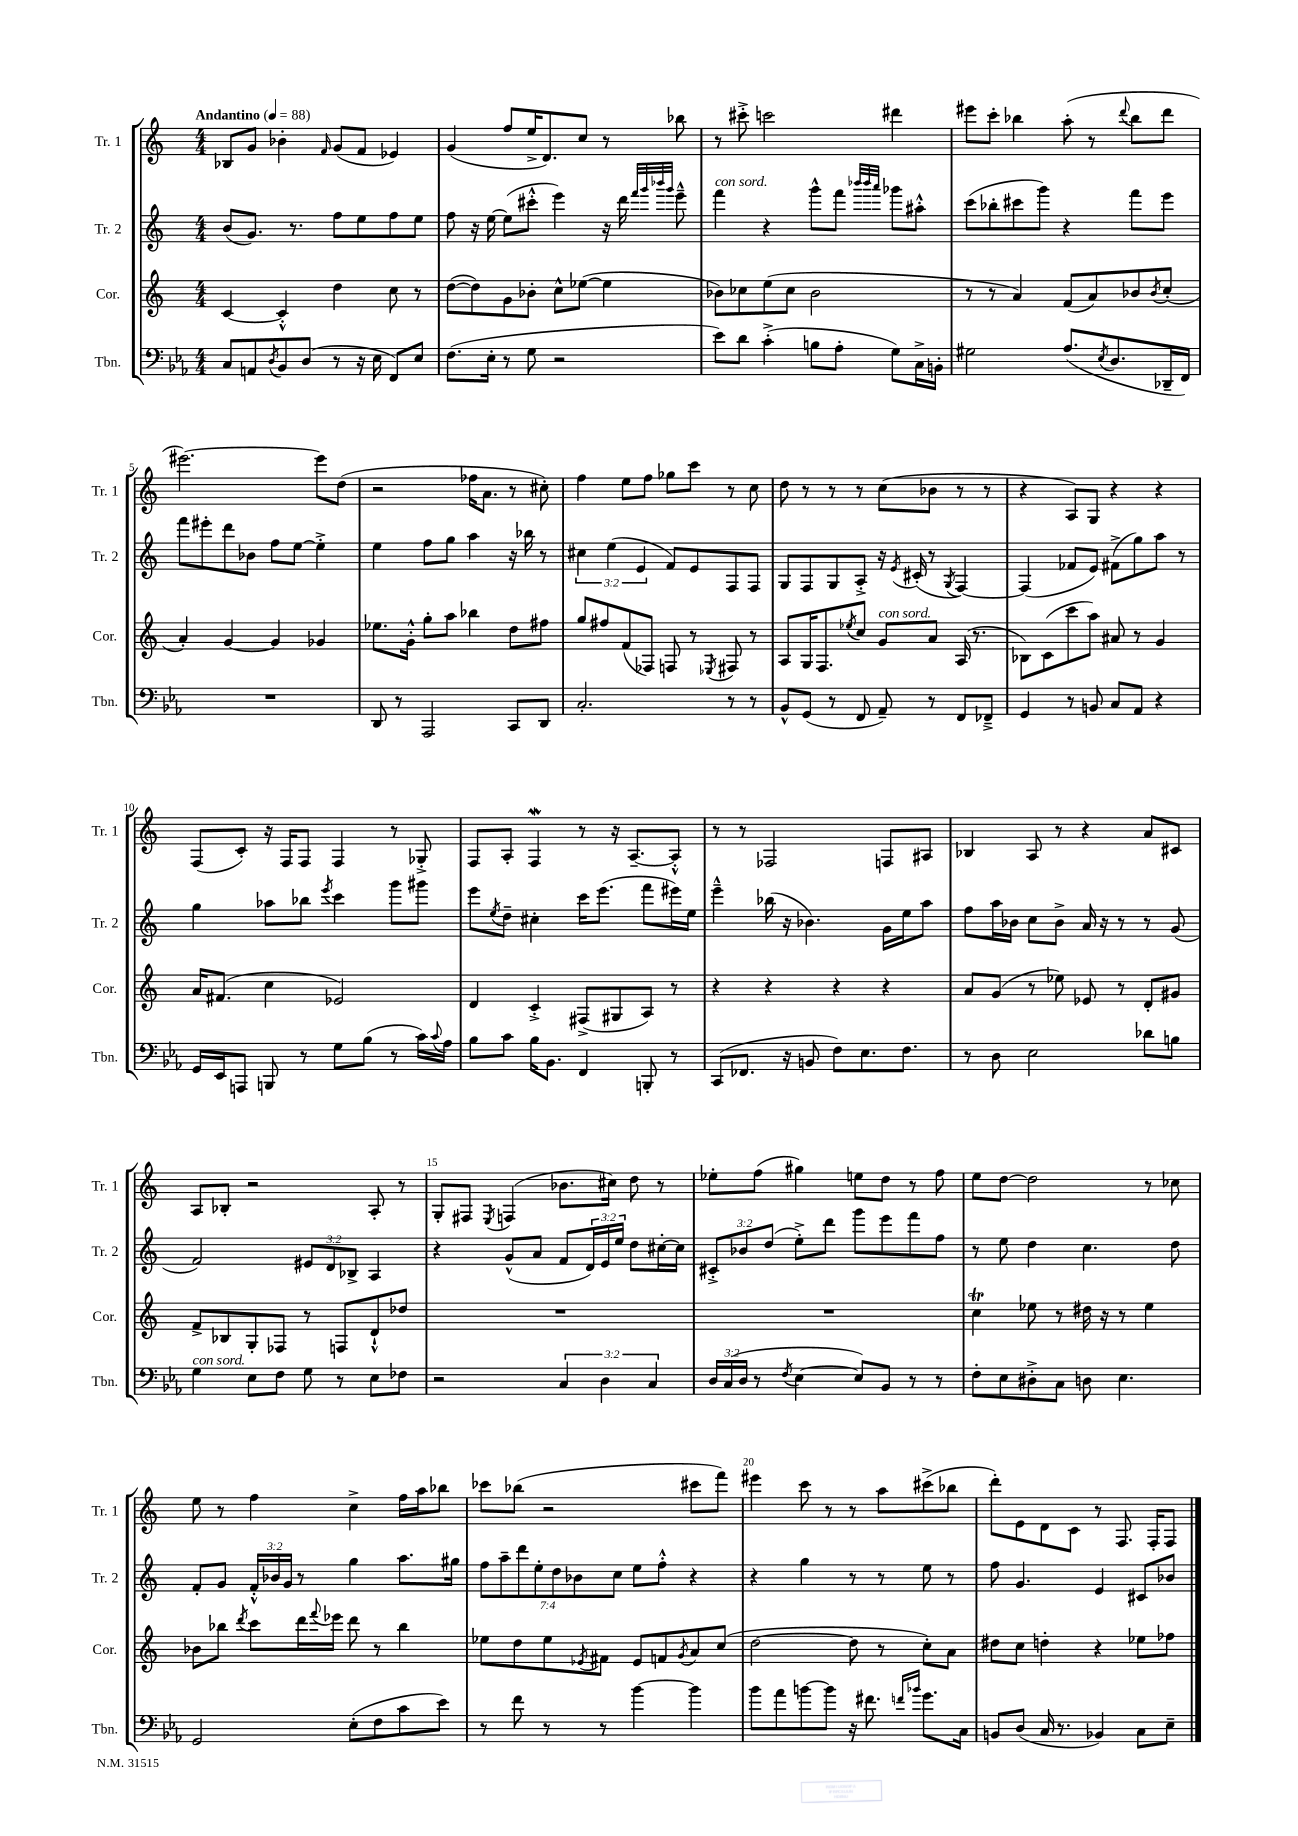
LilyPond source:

<<
\new StaffGroup <<
\new Staff = "s0" \with { instrumentName = "Tr. 1" shortInstrumentName = "Tr. 1" } {
    \clef treble \key c \major \numericTimeSignature \time 4/4 \tempo "Andantino" 4 = 88
    bes8 g'8 bes'4-. \grace { f'16 } g'8( f'8 ees'4) |
    g'4( f''8 e''16-> d'8.) c''8 r8 bes''8 |
    r8 cis'''8-.-> c'''2 dis'''4 |
    eis'''8 c'''8-. bes''4 a''8-.( r8 \appoggiatura { d'''8 } bes''8 d'''8 |
    eis'''2.~) eis'''8 d''8( |
    r2 fes''16 a'8. r8 cis''8-.) |
    f''4 e''8 f''8 ges''8 c'''8 r8 c''8 |
    d''8 r8 r8 r8 c''8( bes'8 r8 r8 |
    r4 a8) g8 r4 r4 |
    f8( c'8-.) r16 f16 f8 f4 r8 ges8-.-> |
    f8 a8-. f4\mordent r8 r16 a8.~-- a8-.-^ |
    r8 r8 fes2 f8 ais8 |
    bes4 a8 r8 r4 a'8 cis'8 |
    a8 bes8-. r2 a8-. r8 |
    g8-. fis8 \acciaccatura { e8 } f4( bes'8. cis''16) d''8 r8 |
    ees''8-. f''8( gis''4) e''8 d''8 r8 f''8 |
    e''8 d''8~ d''2 r8 ces''8 |
    e''8 r8 f''4 c''4-> f''16 a''16 bes''8 |
    ces'''8 bes''8( r2 cis'''8 f'''8) |
    eis'''4 c'''8 r8 r8 a''8 cis'''8->( bes''8 |
    d'''8-.) e'8 d'8 c'8 r8 f8. f16-. f8 \bar "|." |
}
\new Staff = "s1" \with { instrumentName = "Tr. 2" shortInstrumentName = "Tr. 2" } {
    \clef treble \key c \major \numericTimeSignature \time 4/4 \override Staff.TupletNumber.text = #tuplet-number::calc-fraction-text
    b'8( g'8.) r8. f''8 e''8 f''8 e''8 |
    f''8 r16 e''16~ e''8( cis'''8-.-^ e'''4) r16 d'''16 \grace { f'''32 g'''32 bes'''32 g'''32 } e'''8---^ |
    f'''4^\markup { \italic "con sord." } r4 g'''8-^ f'''8 \grace { bes'''32 bes'''32 a'''32 } ges'''8 ais''8-.-^ |
    c'''8( bes''8-. cis'''8 g'''8) r4 f'''8 e'''8 |
    f'''8 eis'''8-. d'''8 bes'8 f''8 e''8~ e''4-.-> |
    e''4 f''8 g''8 a''4 r16 bes''16 r8 |
    \tuplet 3/2 { cis''4 e''4( e'4 } f'8) e'8 f8 f8 |
    g8 f8 g8 a8-.-> r16 \acciaccatura { e'8 } cis'16-.( r8 \acciaccatura { g8 } f4~) |
    f4( fes'8 e'8) fis'8->( g''8) a''8 r8 |
    g''4 aes''8 bes''8 \acciaccatura { e'''8 } c'''4 g'''8 gis'''8 |
    e'''8 \acciaccatura { e''8 } d''8-- cis''4-. c'''16 e'''8.( f'''8 eis'''16) e''16 |
    e'''4---^ bes''16( r16 bes'4.) g'16 e''16 a''8 |
    f''8 a''16 bes'16 c''8 bes'8-> a'16 r16 r8 r8 g'8( |
    f'2) \tuplet 3/2 { eis'8 d'8 bes8-> } a4 |
    r4 g'8-^( a'8 f'8 \tuplet 3/2 { d'16) e'16 e''16 } d''8 cis''16~-. cis''16 |
    \tuplet 3/2 { cis'8-.-> bes'8 d''8( } e''8-.->) d'''8 g'''8 e'''8 f'''8 f''8 |
    r8 e''8 d''4 c''4. d''8 |
    f'8-. g'8 \tuplet 3/2 { f'16-.-^ bes'16 g'16 } r8 g''4 a''8. gis''16 |
    \tuplet 7/4 { f''8 a''8-- d'''8 e''8-. d''8 bes'8 c''8 } e''8 f''8-.-^ r4 |
    r4 g''4 r8 r8 e''8 r8 |
    f''8 g'4. e'4 cis'8 bes'8 \bar "|." |
}
\new Staff = "s2" \with { instrumentName = "Cor." shortInstrumentName = "Cor." } {
    \clef treble \key c \major \numericTimeSignature \time 4/4
    c'4~ c'4-.-^ d''4 c''8 r8 |
    d''8~( d''8) g'8 bes'8-. c''8-^ ees''8~( ees''4 |
    bes'8) ces''8 e''8( ces''8 bes'2 |
    r8 r8 a'4) f'8( a'8) bes'8 \acciaccatura { bes'8 } c''8-.( |
    a'4-.) g'4~ g'4 ges'4 |
    ees''8. g'16-.-^ g''8-. a''8 bes''4 d''8 fis''8 |
    g''8 fis''8 f'8( fes8) f8 r8 \acciaccatura { ees8 } fis8 r8 |
    a8 g16 f8. \acciaccatura { ees''8 } c''8 g'8^\markup { \italic "con sord." } a'8 a16( r8. |
    bes8) c'8( c'''8 a''8) ais'8 r8 g'4 |
    a'16 fis'8.( c''4 ees'2) |
    d'4 c'4-.-> fis8->( gis8 a8) r8 |
    r4 r4 r4 r4 |
    a'8 g'8( r8 ees''8) ees'8 r8 d'8-. gis'8 |
    f'8-> bes8 g8-. fes8 r8 f8 d'8-!-^ des''8 |
    R1 |
    R1 |
    c''4\trill ees''8 r8 dis''16 r16 r8 ees''4 |
    bes'8 bes''8 \acciaccatura { d'''8 } c'''8 d'''16 \appoggiatura { f'''8 } ees'''16 d'''8 r8 bes''4 |
    ees''8 d''8 ees''8 \acciaccatura { ees'8 } fis'8 ees'8 f'8 \acciaccatura { g'8 } a'8 c''8( |
    d''2~ d''8 r8 c''8-.) a'8 |
    dis''8 c''8 d''4-. r4 ees''8 fes''8 \bar "|." |
}
\new Staff = "s3" \with { instrumentName = "Tbn." shortInstrumentName = "Tbn." } {
    \clef bass \key ees \major \numericTimeSignature \time 4/4 \override Staff.TupletNumber.text = #tuplet-number::calc-fraction-text
    c8 a,8 \acciaccatura { d8 } bes,8 d8( r8 r16 ees16 f,8) ees8 |
    f8.( ees16-. r8 g8 r2 |
    ees'8) d'8 c'4-.->( b8 aes8-. g8) c16-> b,16-. |
    gis2 aes8.( \acciaccatura { ees8 } d8. des,16-- f,16) |
    R1 |
    d,8 r8 aes,,2 c,8 d,8 |
    c2.-. r8 r8 |
    bes,8-^ g,8( r8 f,8 aes,8--) r8 f,8 fes,8---> |
    g,4 r8 b,8 c8 aes,8 r4 |
    g,16 ees,16 a,,8 b,,8 r8 g8 bes8( r8 c'16) \appoggiatura { c'8 } aes16 |
    bes8 c'8 bes16 bes,8. f,4 b,,8-. r8 |
    c,8( fes,8. r16 b,8 f8) ees8. f8. |
    r8 d8 ees2 des'8 b8 |
    g4^\markup { \italic "con sord." } ees8 f8 g8 r8 ees8 fes8 |
    r2 \tuplet 3/2 { c4 d4 c4 } |
    \tuplet 3/2 { d16 c16( d16 } r8 \acciaccatura { f8 } ees4~ ees8) bes,8 r8 r8 |
    f8-. ees8 dis8-.-> c8 d8 ees4. |
    g,2 ees8-.( f8 c'8 ees'8) |
    r8 f'8 r8 r8 bes'4~ bes'4 |
    bes'8 aes'8 b'8~ b'8 r16 fis'8. \grace { f'16 bes'16 } g'8. c16 |
    b,8 d8( c16 r8. bes,4) c8 ees8-- \bar "|." |
}
>>
>>
\layout { \context { \Score \override BarNumber.break-visibility = ##(#f #t #t) barNumberVisibility = #(every-nth-bar-number-visible 5) } }
